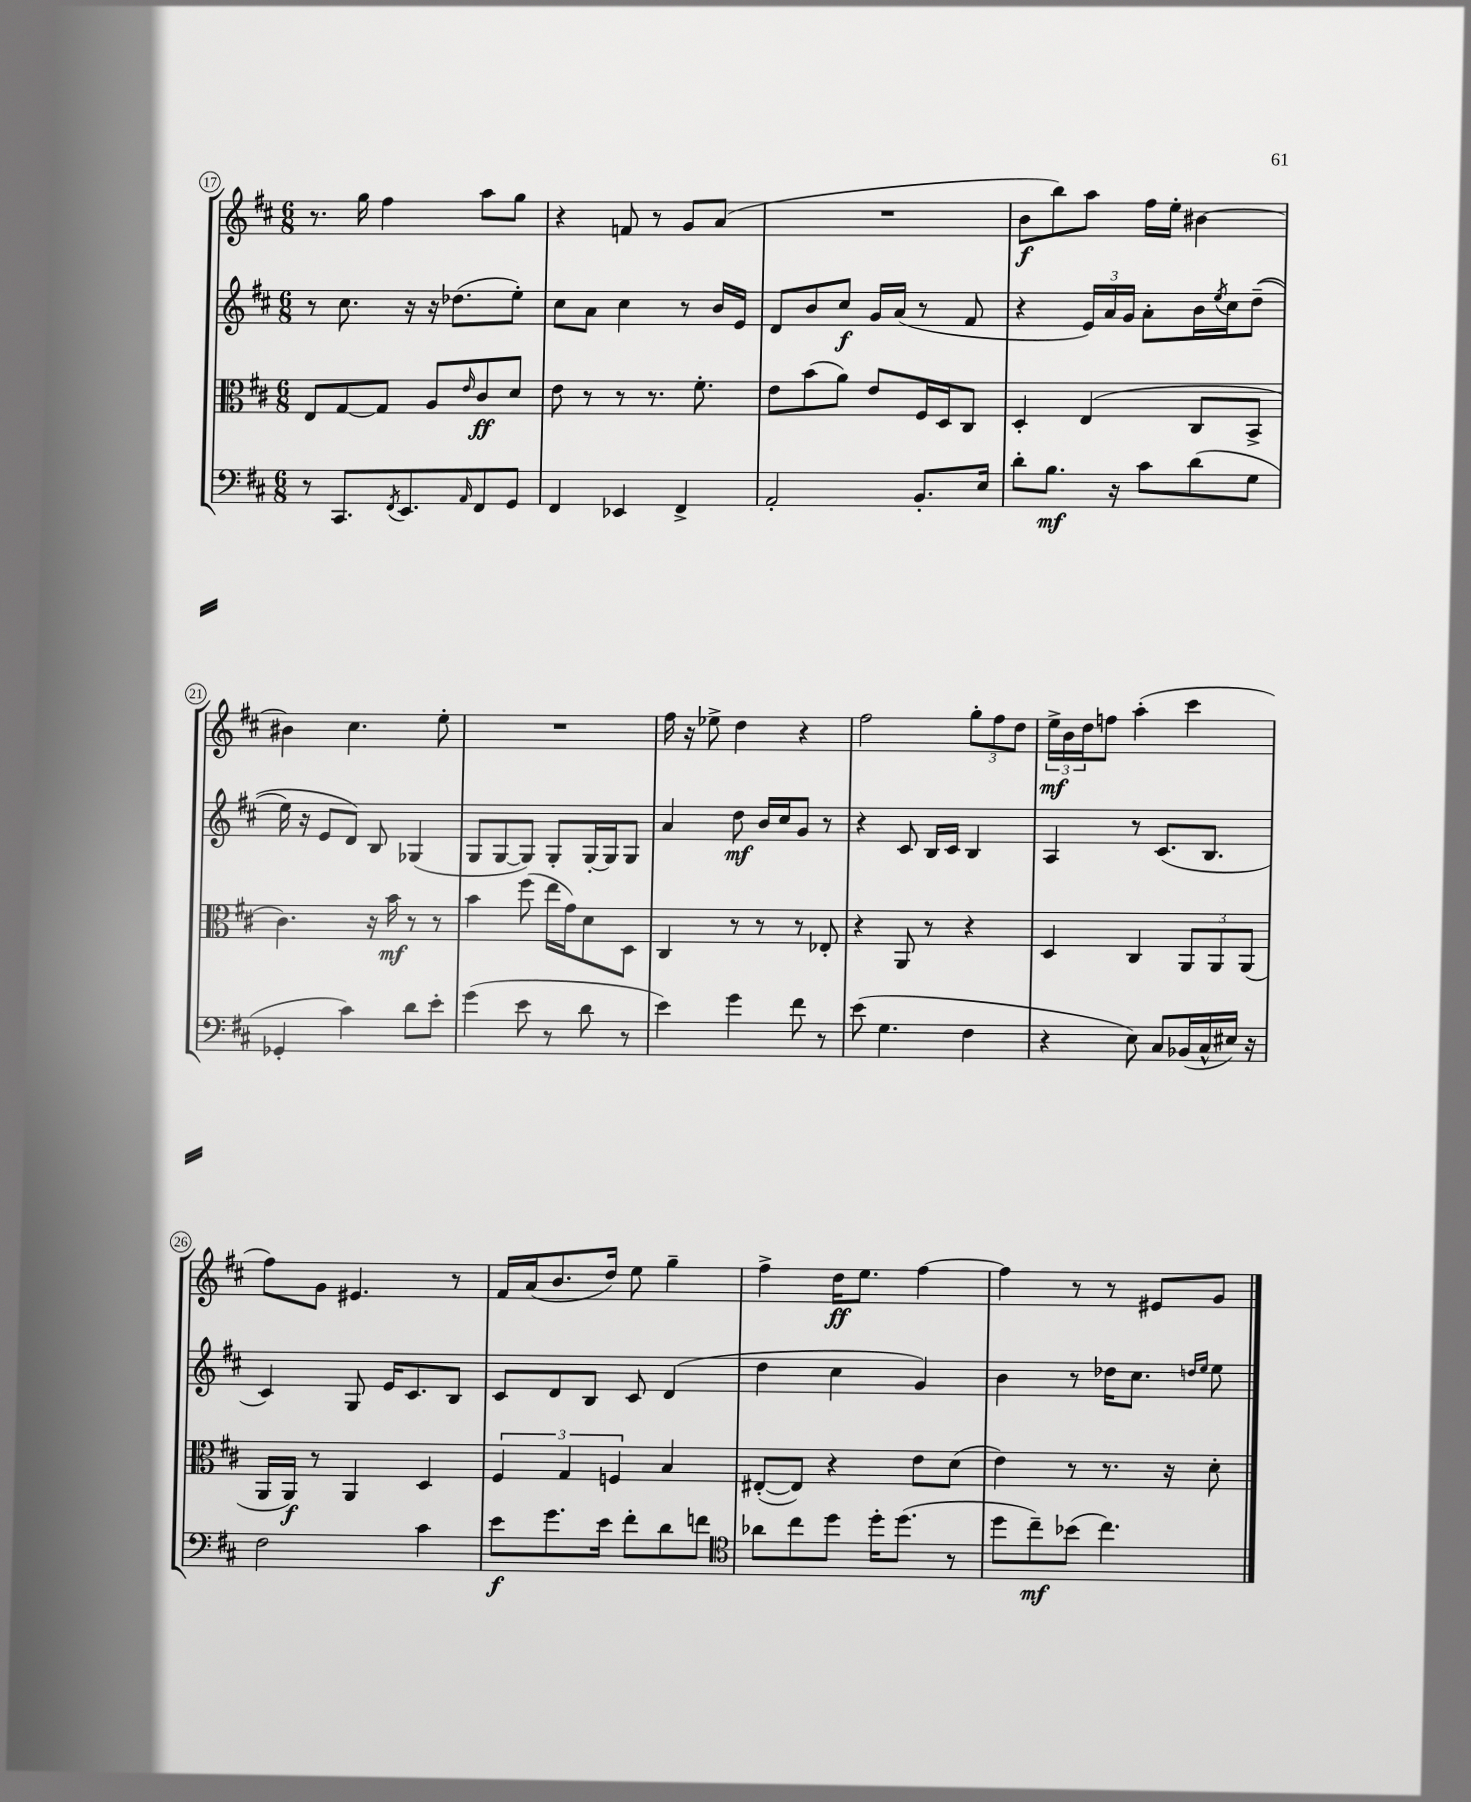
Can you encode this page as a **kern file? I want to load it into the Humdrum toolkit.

**kern	**kern	**kern	**kern
*staff4	*staff3	*staff2	*staff1
*clefF4	*clefC3	*clefG2	*clefG2
*k[f#c#]	*k[f#c#]	*k[f#c#]	*k[f#c#]
*M6/8	*M6/8	*M6/8	*M6/8
8r	8E/L	8r	8.r
8.CC#/L	[8G/	8.cc#\	.
.	.	.	16gg\
.	8G/]J	.	4ff#\
8qFF#/	.	.	.
8.EE/	.	16r	.
.	8A/L	16r	.
.	.	(8.dd-\L	.
16qqAA/	16qqe/	.	.
8FF#/	8c#/	.	8aa\L
8GG/J	8d/J	8ee'\J)	8gg\J
=	=	=	=
4FF#/	8e\	8cc#\L	4r
.	8r	8a\J	.
4EE-/	8r	4cc#\	8f/
.	8.r	.	8r
4FF#^/	.	8r	8g/L
.	8.f#'\	.	.
.	.	16b/LL	(8a/J
.	.	16e/JJ	.
=	=	=	=
2AA'/	8e\L	8d/L	2.r
.	(8b\	8b/	.
.	8a\J)	8cc#/J	.
.	8e/L	16g/LL	.
.	.	(16a/JJ	.
8.BB'/L	16F#/L	8r	.
.	16D/J	.	.
.	8C#/J	8f#/	.
16E/Jk	.	.	.
=	=	=	=
8d'\L	4D'/	4r	8b\L
8.B\J	.	.	8bb\)
.	(4E/	24e/LL)	8aa\J
.	.	24a/	.
16r	.	.	.
.	.	24g/JJ	.
8c#\L	.	8a'\L	16ff#\LL
.	.	.	16ee'\JJ
(8d\	8C#/L	16b\L	[4b#\
.	.	8qee/	.
.	.	16cc#\J	.
8G\J	8BB^/J	&((8dd~\J	.
=	=	=	=
4GG-'/	4.c#\)	16ee\)	4b#\]
.	.	16r	.
.	.	8e/L	.
4c#\)	.	8d/J&)	4.cc#\
.	16r	8B/	.
.	16b\	.	.
8d\L	8r	(4G-/	.
8e'\J	8r	.	8ee'\
=	=	=	=
(4g\	4b\	8G/L	2.r
.	.	[8G/	.
8e\	(8ff#\	8G/]J)	.
8r	16ee\LL	8G'/L	.
.	16g\J)	.	.
8d\	8d\	[16G'/L	.
.	.	16G/]J	.
8r	8D\J	8G/J	.
=	=	=	=
4e\)	4C#/	4a/	16ff#\
.	.	.	16r
.	.	.	8ee-^\
4g\	8r	8dd\	4dd\
.	8r	16b/LL	.
.	.	16cc#/J	.
8f#\	8r	8g/J	4r
8r	8E-'/	8r	.
=	=	=	=
(8e\	4r	4r	2ff#\
4.G\	.	.	.
.	8AA/	8c#/	.
.	8r	16B/LL	.
.	.	16c#/JJ	.
4F#\	4r	4B/	12gg'\L
.	.	.	12ff#\
.	.	.	12dd\J
=	=	=	=
4r	4D/	4A/	24ee^\LL
.	.	.	24b\
.	.	.	24dd\J
.	.	.	8ff\J
8E\)	4C#/	8r	(4aa'\
8C#/L	.	(8.c#/L	.
(16BB-/L	12AA/L	.	4ccc#\
16C#^^/	.	8.B/J	.
.	12AA/	.	.
16E#/JJ)	.	.	.
.	(12AA/J	.	.
16r	.	.	.
=	=	=	=
2F#\	16AA/LL	4c#/)	8ff#\L)
.	16AA/JJ)	.	.
.	8r	.	8g\J
.	4AA/	8G/	4.e#/
.	.	16e/LK	.
.	.	8.c#/	.
4c#\	4D/	.	.
.	.	8B/J	8r
=	=	=	=
8e\L	6F#/	8c#/L	16f#/LL
.	.	.	(16a/J
8.g\	.	8d/	8.b/
.	6G/	.	.
.	.	8B/J	.
16e\Jk	.	.	16dd/Jk)
.	6F/	.	.
8f#'\L	.	8c#/	8ee\
8d\	4B/	(4d/	4gg~\
8f\J	.	.	.
=	=	=	=
*clefC4	*	*	*
8a-\L	([8E#'/L	4dd\	4ff#^\
8cc#\	8E#/]J)	.	.
8dd\J	4r	4cc#\	16dd\LK
.	.	.	8.ee\J
16dd'\LK	.	.	.
(8.dd\J	.	.	.
.	8e\L	4g/)	[4ff#\
8r	(8d\J	.	.
=	=	=	=
8dd\L	4e\)	4b\	4ff#\]
8cc#~\)	.	.	.
(8b-\J	8r	8r	8r
4.cc#\)	8.r	16dd-\LK	8r
.	.	8.cc#\J	.
.	.	.	8e#/L
.	16r	.	.
.	.	16qqdd/LL	.
.	.	16qqee/JJ	.
.	8d'\	8ee\	8g/J
==	==	==	==
*-	*-	*-	*-
